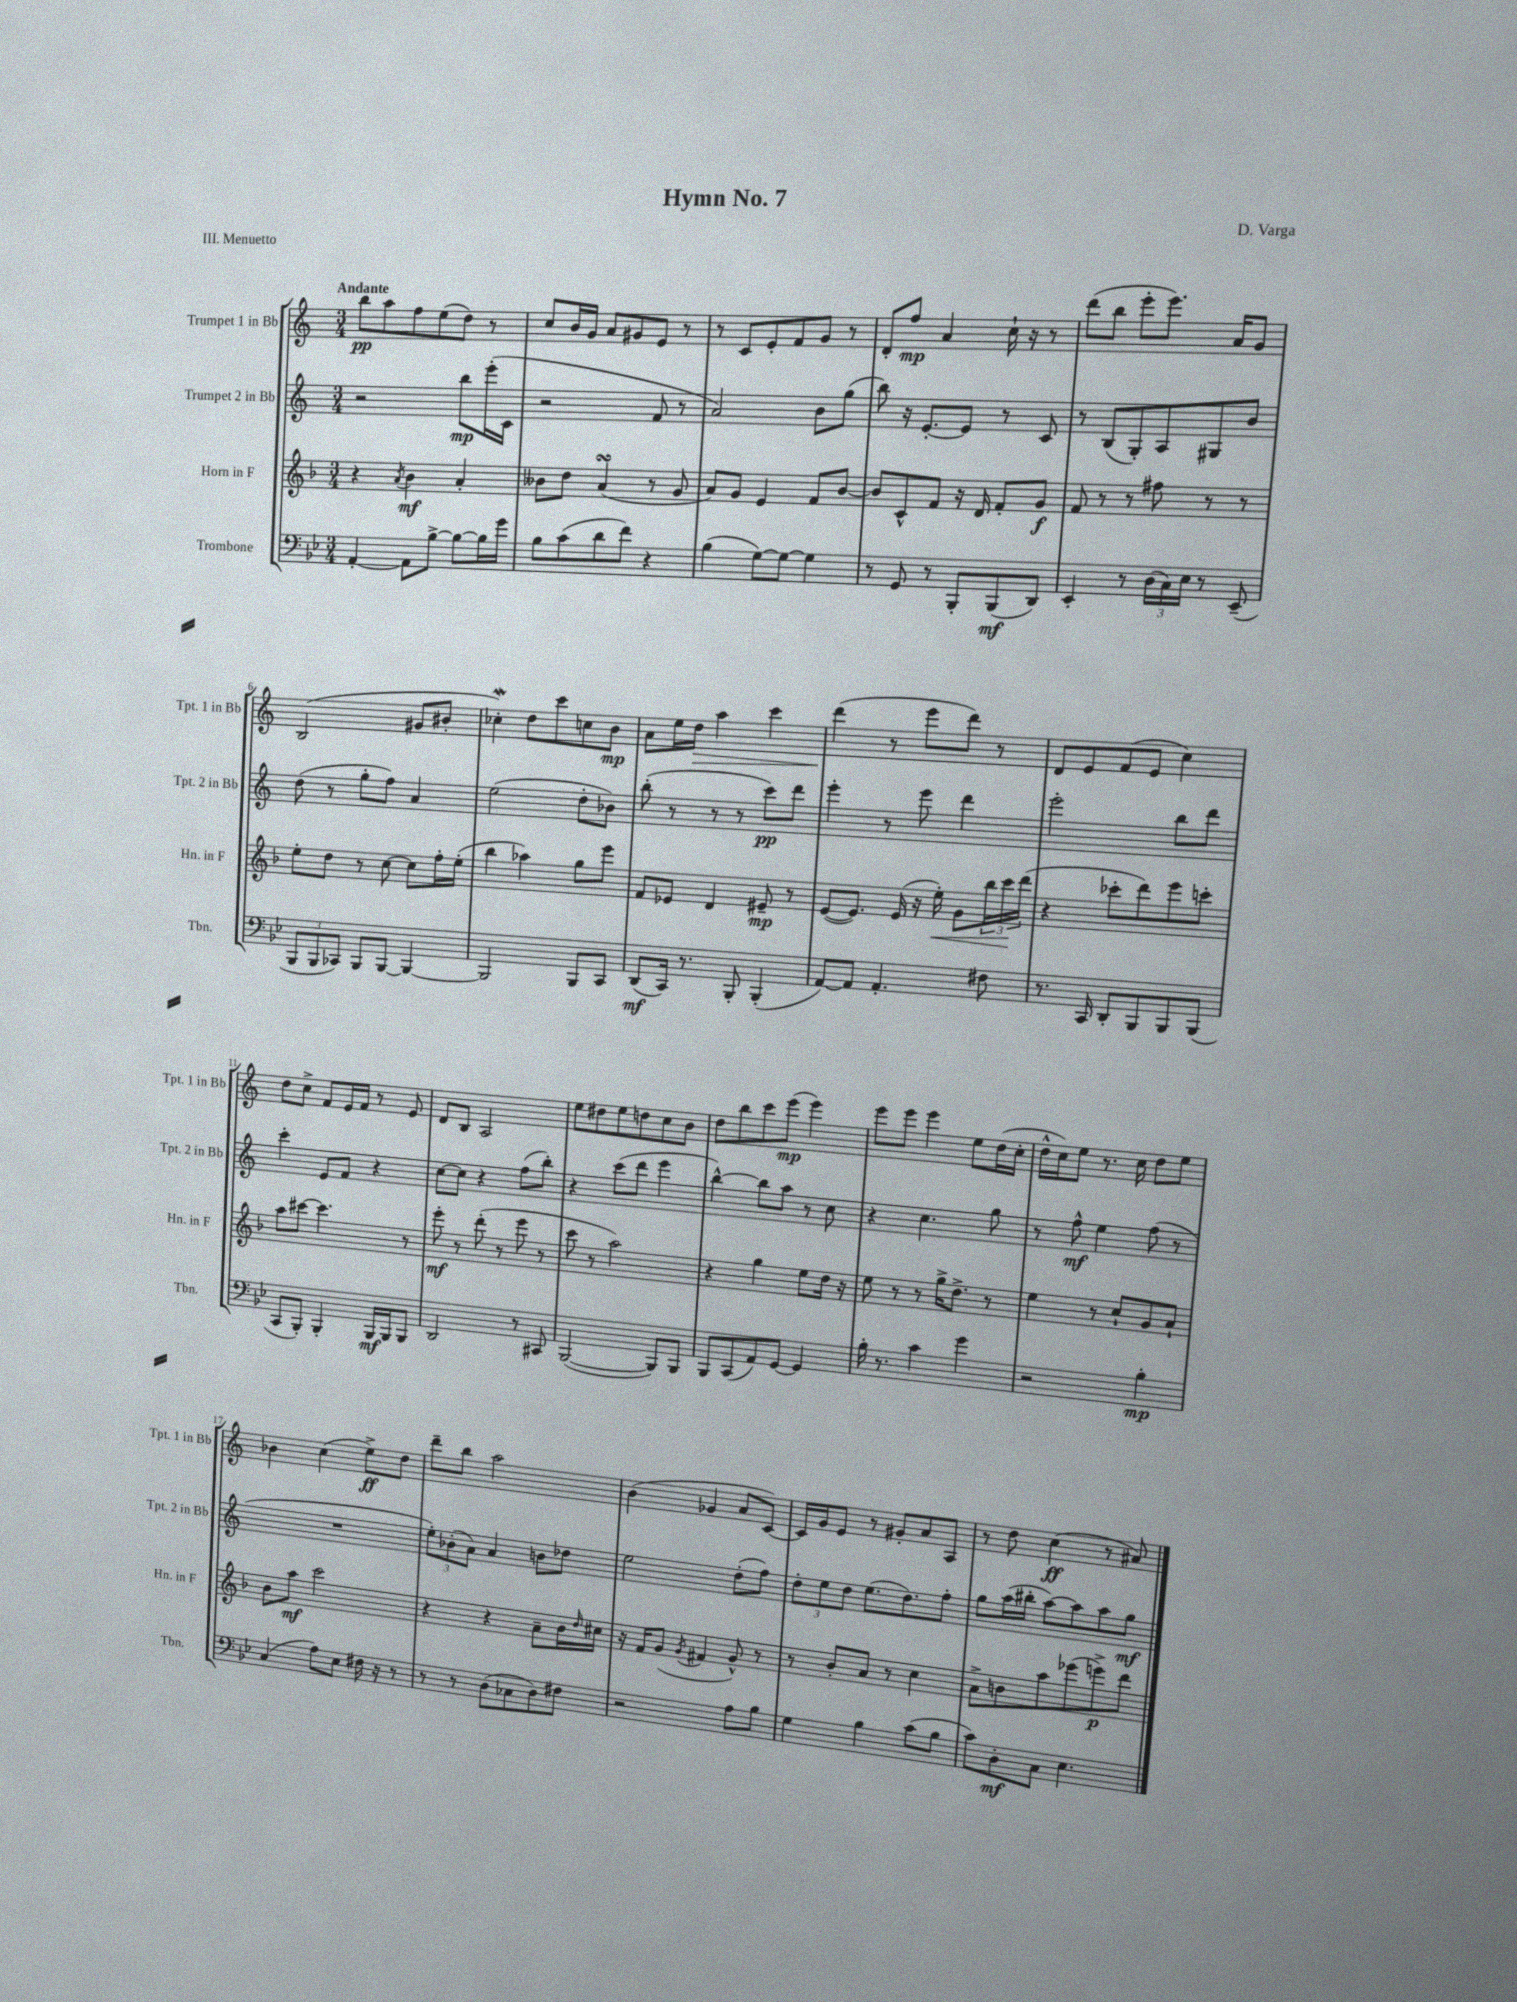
\header { title = "Hymn No. 7" composer = "D. Varga" piece = "III. Menuetto" }
<<
\new StaffGroup <<
\new Staff = "s0" \with { instrumentName = "Trumpet 1 in Bb" shortInstrumentName = "Tpt. 1 in Bb" } {
    \clef treble \key c \major \numericTimeSignature \time 3/4 \tempo "Andante"
    b''8\pp a''8 f''8 e''8( d''8) r8 |
    c''8 b'16 g'16 a'8 gis'8 e'8 r8 |
    r8 c'8 e'8-. f'8 g'8 r8 |
    d'8-. f''8\mp a'4 c''16-! r16 r8 |
    d'''8( b''8 e'''8-. e'''8.) a'16 g'8 |
    b2( gis'8 bis'8-. |
    ces''4-.\mordent) d''8 c'''8 c''8 b'8\mp |
    a'8 e''16 d''16\> a''4 c'''4 |
    d'''4\!( r8 e'''8 d'''8) r8 |
    d'8 e'8 f'8( e'8 c''4) |
    d''8 c''8-> f'8 e'16 f'16 r8 e'8 |
    d'8 b8 a2 |
    e''8 dis''8 e''8 d''8 c''8 b'8 |
    d''8 b''8 c'''8 e'''8\mp( e'''4) |
    e'''8 e'''8 e'''4 e''8 d''16( c''16-. |
    d''16-^ c''16) e''8 r8. c''16 d''8 e''8 |
    bes'4 c''4( e''8->\ff) d''8 |
    d'''8-- b''8 a''2 |
    b'4( ges'4 a'8 c'8~) |
    c'16 g'16 e'8 r8 gis'8-. a'8 a8 |
    r8 d''8 c''4\ff( r8 ais'8) \bar "|." |
}
\new Staff = "s1" \with { instrumentName = "Trumpet 2 in Bb" shortInstrumentName = "Tpt. 2 in Bb" } {
    \clef treble \key c \major \numericTimeSignature \time 3/4
    r2 b''8\mp e'''16-.( c'16 |
    r2 f'8 r8 |
    a'2) b'8 g''8( |
    b''8) r16 e'8.~-. e'8 r8 c'8 |
    r8 b8( g8-.) a8 gis8 b'8 |
    d''8( r8 g''8-. f''8) a'4 |
    e''2( d''8-. bes'8) |
    b''8-.( r8 r8 r8 c'''8\pp) d'''8 |
    e'''4-. r8 e'''8 d'''4 |
    e'''2-. b''8 d'''8 |
    c'''4-. e'8 f'8 r4 |
    c''8~ c''8 r4 f''8( b''8-.) |
    r4 c'''8( d'''8 e'''4 |
    b''4~-^) b''8 a''8 r8 c''8 |
    r4 c''4. g''8 |
    r8 f''8-^\mf e''4 f''8( r8 |
    R2. |
    \tuplet 3/2 { e''8-.) bes'8-.( a'8) } a'4 b'8 des''8 |
    e''2 d''8-.( f''8) |
    \tuplet 3/2 { d''8-. e''8 d''8 } e''8.( d''8.) f''8-. |
    g''8 a''16( bis''16-. a''8~) a''8 a''8 g''8\mf \bar "|." |
}
\new Staff = "s2" \with { instrumentName = "Horn in F" shortInstrumentName = "Hn. in F" } {
    \clef treble \key f \major \numericTimeSignature \time 3/4
    r4 \acciaccatura { a'8 } bes'4\mf a'4-. |
    beses'8 d''8 a'4\turn( r8 g'8 |
    a'8) g'8 e'4 f'8 bes'8~ |
    bes'8 c'8-^ f'8 r16 d'16 f'8-. g'8\f |
    f'8 r8 r8 fis''8 r8 r8 |
    e''8-. d''8 r8 c''8~ c''8 f''16-. e''16-.( |
    bes''4 aes''4) g''8 e'''8 |
    f'8 ees'8 d'4 eis'8--\mp r8 |
    e'8~( e'8.) e'16( r16 e''16-.\<) g'8 \tuplet 3/2 { bes''16 c'''16\! d'''16( } |
    r4 ces'''8-. d'''8) e'''8 c'''8-. |
    a''8 cis'''8~ cis'''4. r8 |
    e'''8-.\mf r8 d'''8-.( r8 e'''8 r8 |
    c'''8 r8 a''2) |
    r4 g''4 e''8 d''16 r16 |
    e''8 r8 r8 g''16-> d''8.-> r8 |
    e''4 r8 c''8-! g'8 a'8-! |
    bes'8 a''8\mf c'''2 |
    r4 r4 a'8-- bes'16 \grace { d''16 } cis''16 |
    r16 f'16 g'8( \acciaccatura { g'8 } fis'4 g'8-^) r8 |
    r8 bes'8-. a'8 r8 c''4 |
    a'8-> b'8 a''8 ees'''8( e'''8->\p) d'''8 \bar "|." |
}
\new Staff = "s3" \with { instrumentName = "Trombone" shortInstrumentName = "Tbn." } {
    \clef bass \key bes \major \numericTimeSignature \time 3/4
    a,4~-. a,8 bes8~-> bes8~ bes16 g'16 |
    bes8 c'8( d'8 f'8) r4 |
    bes4( g8~) g8~ g4 |
    r8 g,8 r8 bes,,8-. bes,,8\mf( d,8) |
    ees,4-. r8 \tuplet 3/2 { d16( c16) ees16 } r8 ees,8--( |
    \tuplet 3/2 { bes,,8 bes,,8 ces,8) } bes,,8 bes,,8~ bes,,4~ |
    bes,,2 bes,,8 c,8 |
    d,8\mf( c,16) r8. bes,,8-. bes,,4-.( |
    a,8~) a,8 a,4.-. fis8 |
    r8. c,16 d,8-. bes,,8 bes,,8 bes,,8( |
    c,8 bes,,8-.) bes,,4-. bes,,16\mf bes,,16 bes,,8 |
    d,2 r8 cis,8 |
    bes,,2~( bes,,8) bes,,8 |
    bes,,8 c,8( a,8) g,8~ g,4 |
    bes16-. r8. c'4 g'4 |
    r2 bes4-.\mp |
    c4( a8) ees8 fis16 r16 r8 |
    r8 r8 d8( ces8 d8) fis8 |
    r2 a8 bes8 |
    g4 bes4 c'8( bes8 |
    c'8) d8-.\mf c8 ees4. \bar "|." |
}
>>
>>
